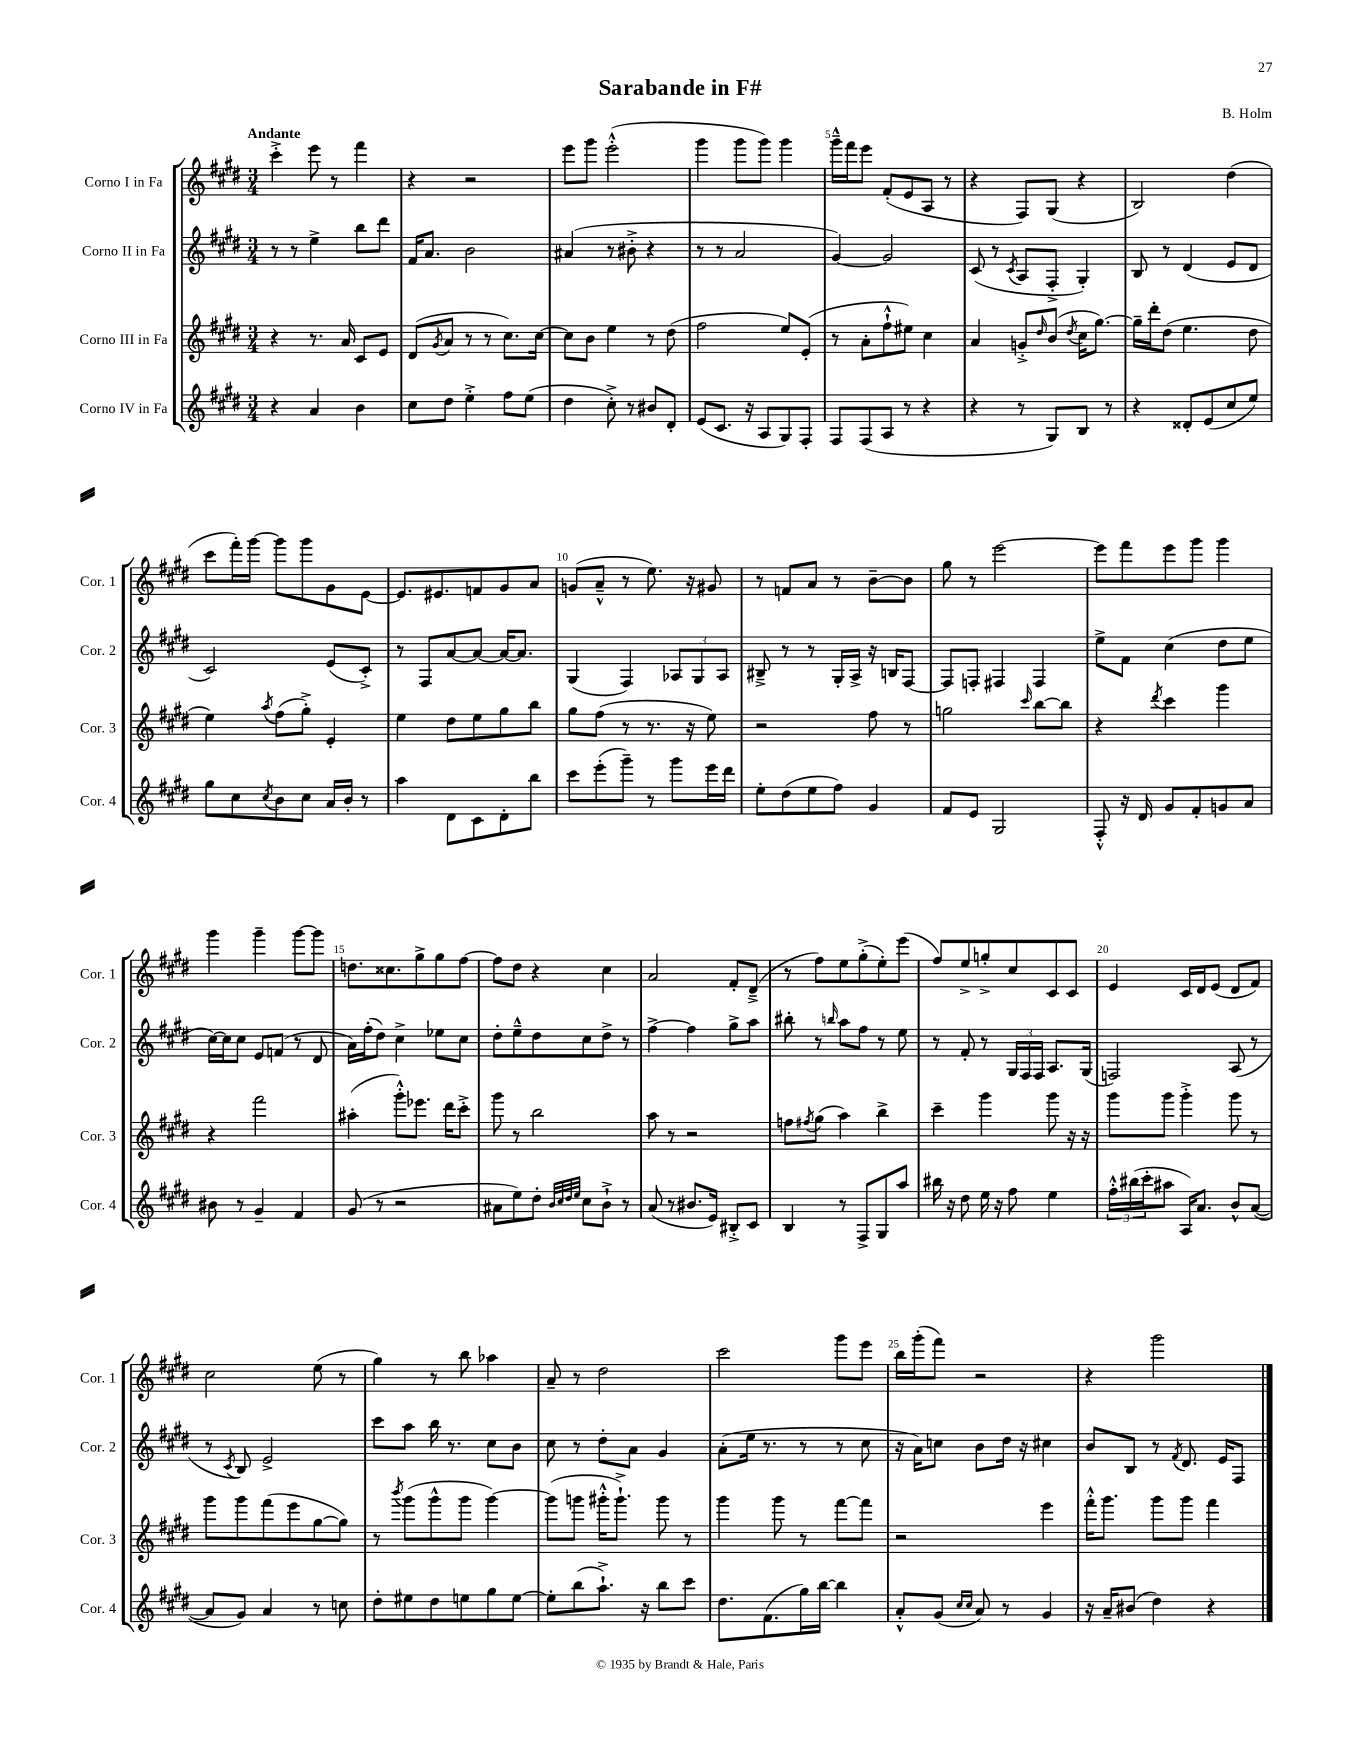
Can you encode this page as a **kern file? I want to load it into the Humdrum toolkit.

**kern	**kern	**kern	**kern
*staff4	*staff3	*staff2	*staff1
*clefG2	*clefG2	*clefG2	*clefG2
*k[f#c#g#d#]	*k[f#c#g#d#]	*k[f#c#g#d#]	*k[f#c#g#d#]
*M3/4	*M3/4	*M3/4	*M3/4
4r	4r	8r	4ccc#'^\
.	.	8r	.
4a/	8.r	4ee^\	8eee\
.	.	.	8r
.	16a/	.	.
4b\	8c#/L	8bb\L	4fff#\
.	8e/J	8ddd#\J	.
=	=	=	=
8cc#\L	(8d#/L	16f#/LK	4r
.	.	8.a/J	.
.	8qg#/	.	.
8dd#\J	8a/J	.	.
4ee'^\	8r	2b\	2r
.	8r	.	.
8ff#\L	8.cc#\L)	.	.
(8ee\J	.	.	.
.	[16cc#\Jk	.	.
=	=	=	=
4dd#\	8cc#\]L	(4a#/	8eee\L
.	8b\J	.	8ggg#\J
8cc#'^\)	4ee\	8r	(2eee'^^\
8r	.	8b#'^\	.
8b#/L	8r	4r	.
8d#'/J	(8dd#\	.	.
=	=	=	=
(8e/L	2ff#\	8r	4ggg#\
8.c#/J	.	8r	.
.	.	2a/	8ggg#\L
16r	.	.	.
8A/L	.	.	8ggg#\J)
8G#/)	8ee/L)	.	4ggg#\
8F#'/J	(8e'/J	.	.
=	=	=	=
8F#/L	8r	[4g#/)	16ggg#~^^\LL
.	.	.	16fff#\J
(8F#/	8a'\L	.	8eee\J
8A/J	8ff#`^^\	2g#/]	(8f#'/L
8r	8ee#\J)	.	8e/
4r	4cc#\	.	8A/J
.	.	.	8r
=	=	=	=
4r	4a/	(8c#/	4r
.	.	8r	.
.	.	8qc#/	.
8r	8g'^/L	8A/L	8F#/L)
.	16qqdd#/	.	.
8G#/L)	(8b/J	8F#'^/J	(8G#/J
.	8qdd#/	.	.
8B/J	16cc#\LK	4G#'/)	4r
.	[8.gg#\J)	.	.
8r	.	.	.
=	=	=	=
4r	16gg#~\]LL	8B/	2B/)
.	16ddd#'\J	.	.
.	(8dd#\J	8r	.
8d##'/L	4.ee\	(4d#/	.
(8e/	.	.	.
8cc#/	.	8e/L	(4dd#\
8ee/J)	8dd#\	8d#/J	.
=	=	=	=
8gg#\L	4ee\)	2c#/)	8ccc#\L
8cc#\	.	.	16fff#'\L)
.	.	.	[16ggg#\JJ
8qcc#/	8qaa/	.	.
8b\	(8ff#\L	.	8ggg#\]L
8cc#\J	8gg#'^\J)	.	8ggg#\
16a/LL	4e'/	(8e/L	8g#\
16b'/JJ	.	.	.
8r	.	8c#'^/J)	[8e\J
=	=	=	=
4aa\	4ee\	8r	8.e/]L
.	.	8F#/L	.
.	.	.	8.e#/
8d#\L	8dd#\L	[8a/	.
8c#\	8ee\	8a/_J	8f/
8d#'\	8gg#\	16a/_LK	8g#/
.	.	8.a/]J	.
8bb\J	8bb\J	.	8a/J
=	=	=	=
8ccc#\L	8gg#\L	(4G#/	(8g/L
(8eee'\	(8ff#\J	.	8a~^^/J
8ggg#~\J)	8r	4F#/)	8r
8r	8.r	.	8.ee\)
8ggg#\L	.	12A-/L	.
.	16r	.	16r
.	.	12G#/	.
16eee\L	8ee\)	.	8g#/
.	.	12A-/J	.
16ddd#\JJ	.	.	.
=	=	=	=
8ee'\L	2r	8B#~^/	8r
(8dd#\	.	8r	8f/L
8ee\	.	8r	8a/J
8ff#\J)	.	16G#'/LL	8r
.	.	16A^/JJ	.
4g#/	8ff#\	16r	[8b~\L
.	.	16B/LK	.
.	8r	[8F#/J	8b\]J
=	=	=	=
8f#/L	2gg\	8F#/]L	8gg#\
8e/J	.	8F'/J	8r
2G#/	.	4F#/	[2eee\
.	16qqccc#/	.	.
.	[8bb\L	4F#/	.
.	8bb\]J	.	.
=	=	=	=
8F#'^^/	4r	8ee^\L	8eee\]L
16r	.	8f#\J	8fff#\
16d#/	.	.	.
.	8qddd#/	.	.
8g#/L	4ccc#\	(4cc#\	8eee\
8f#'/	.	.	8ggg#\J
8g/	4ggg#\	8dd#\L	4ggg#\
8a/J	.	8ee\J	.
=	=	=	=
8b#\	4r	[16cc#\LL)	4ggg#\
.	.	16cc#\]J	.
8r	.	8cc#\J	.
4g#~/	2fff#\	8e/L	4ggg#~\
.	.	(8f/J	.
4f#/	.	8r	[8ggg#\L
.	.	8d#/	8ggg#\]J
=	=	=	=
(8g#/	(4aa#'\	16a\LL)	8.dd\L
.	.	(16ff#'\J	.
8r	.	8dd#\J)	.
.	.	.	8.cc##\
2r	8ggg#'^^\L)	4cc#^\	.
.	8.eee-\J	.	8gg#^\
.	.	8ee-\L	8gg#\
.	16ddd#\LK	.	.
.	8ccc#'^\J	8cc#\J	[8ff#\J
=	=	=	=
8a#\L	8ggg#\	8dd#'\L	8ff#\]L
8ee\)	8r	8ee~^^\	8dd#\J
8dd#'\J	2bb\	8dd#\	4r
32qqb/LLL	.	.	.
32qqcc#/	.	.	.
32qqdd#/	.	.	.
32qqee/JJJ	.	.	.
8cc#\L	.	8cc#\	.
8b`^\J	.	8dd#^\J	4cc#\
8r	.	8r	.
=	=	=	=
(8a/	8aa\	[4ff#^\	2a/
8r	8r	.	.
8.b#/L	2r	4ff#\]	.
16e/Jk)	.	.	.
8B#'^/L	.	8gg#^\L	8f#'/L
8c#/J	.	8aa\J	(8d#~^/J
=	=	=	=
4B/	8ff\L	8bb#'\	8r
.	8qff#/	.	.
.	(8gg#\J	8r	8ff#\L)
.	.	16qqbb/	.
8r	4aa\)	8aa\L	8ee\
8F#^/L	.	8ff#\J	(8gg#'^\
8G#/	4bb^\	8r	8ee'\)
8aa/J	.	8ee\	(8eee\J
=	=	=	=
16bb#\	4ccc#~\	8r	8ff#/L)
16r	.	.	.
8dd#\	.	8f#'/	8ee^/
16ee\	4ggg#\	8r	8gg'^/
16r	.	.	.
8ff#\	.	24G#/LL	8cc#/
.	.	24F#/	.
.	.	24F#/JJ	.
4ee\	8ggg#\	8.A/L	8c#/
.	16r	.	8c#/J
.	16r	(16G#/Jk	.
=	=	=	=
24ff#'^^\LL	8ggg#\L	2F/)	4e/
(24bb#\	.	.	.
24ccc#'\J	.	.	.
8aa#\J	8ggg#\J	.	.
16A/LK)	4ggg#'^\	.	16c#/LL
8.a/J	.	.	16d#/J
.	.	.	(8e/J
8b^^/L	8ggg#\	(8A/	8d#/L
([8a/J	8r	8r	8f#/J)
=	=	=	=
8a/]L	8ggg#\L	8r	2cc#\
.	.	8qc#/	.
8g#/J)	8ggg#\	8B/)	.
4a/	(8fff#\	2e^/	.
.	8eee\	.	.
8r	[8gg#\	.	(8ee\
8cc\	8gg#\]J)	.	8r
=	=	=	=
8dd#'\L	8r	8ccc#\L	4gg#\)
.	8qbbb/	.	.
8ee#\	(8ggg#\L	8aa\J	.
8dd#\	8ggg#^^\	16bb\	8r
.	.	8.r	.
8ee\	8ggg#\J	.	8bb\
8gg#\	[4ggg#\)	8cc#\L	4aa-\
[8ee\J	.	8b\J	.
=	=	=	=
8ee'\]L	(8ggg#\]L	8cc#\	8a~/
(8bb\	8ggg\J	8r	8r
8.aa`^\J)	16ggg#'^^\LK	8dd#'\L	2dd#\
.	8.ggg#`^\J)	.	.
.	.	8a\J	.
16r	.	.	.
8bb\L	8ggg#\	4g#/	.
8ccc#\J	8r	.	.
=	=	=	=
8.dd#\L	4ggg#\	(8a'\L	2ccc#\
.	.	16ee\Jk	.
(8.f#\	.	8.r	.
.	8ggg#\	.	.
16gg#\L)	8r	8r	.
[16bb\JJ	.	.	.
4bb\]	[8fff#\L	8r	8ggg#\L
.	8fff#\]J	8cc#\	8eee\J
=	=	=	=
8a'^^/L	2r	16r	16bb\LL
.	.	16a\LK)	(16ggg#'\J
(8g#/J	.	8cc\J	8fff#\J)
16qqcc#/LL	.	.	.
16qqcc#/JJ	.	.	.
8a/)	.	8b\L	2r
8r	.	16dd#\Jk	.
.	.	16r	.
4g#/	4eee\	4cc#\	.
=	=	=	=
16r	16fff#'^^\LK	8b/L	4r
16a~/LK	8.ggg#\J	.	.
(8b#/J	.	8B/J	.
4dd#\)	8ggg#\L	8r	2ggg#\
.	.	8qf#/	.
.	8ggg#\J	8.d#/	.
4r	4fff#\	.	.
.	.	16e/LK	.
.	.	8F#/J	.
==	==	==	==
*-	*-	*-	*-
